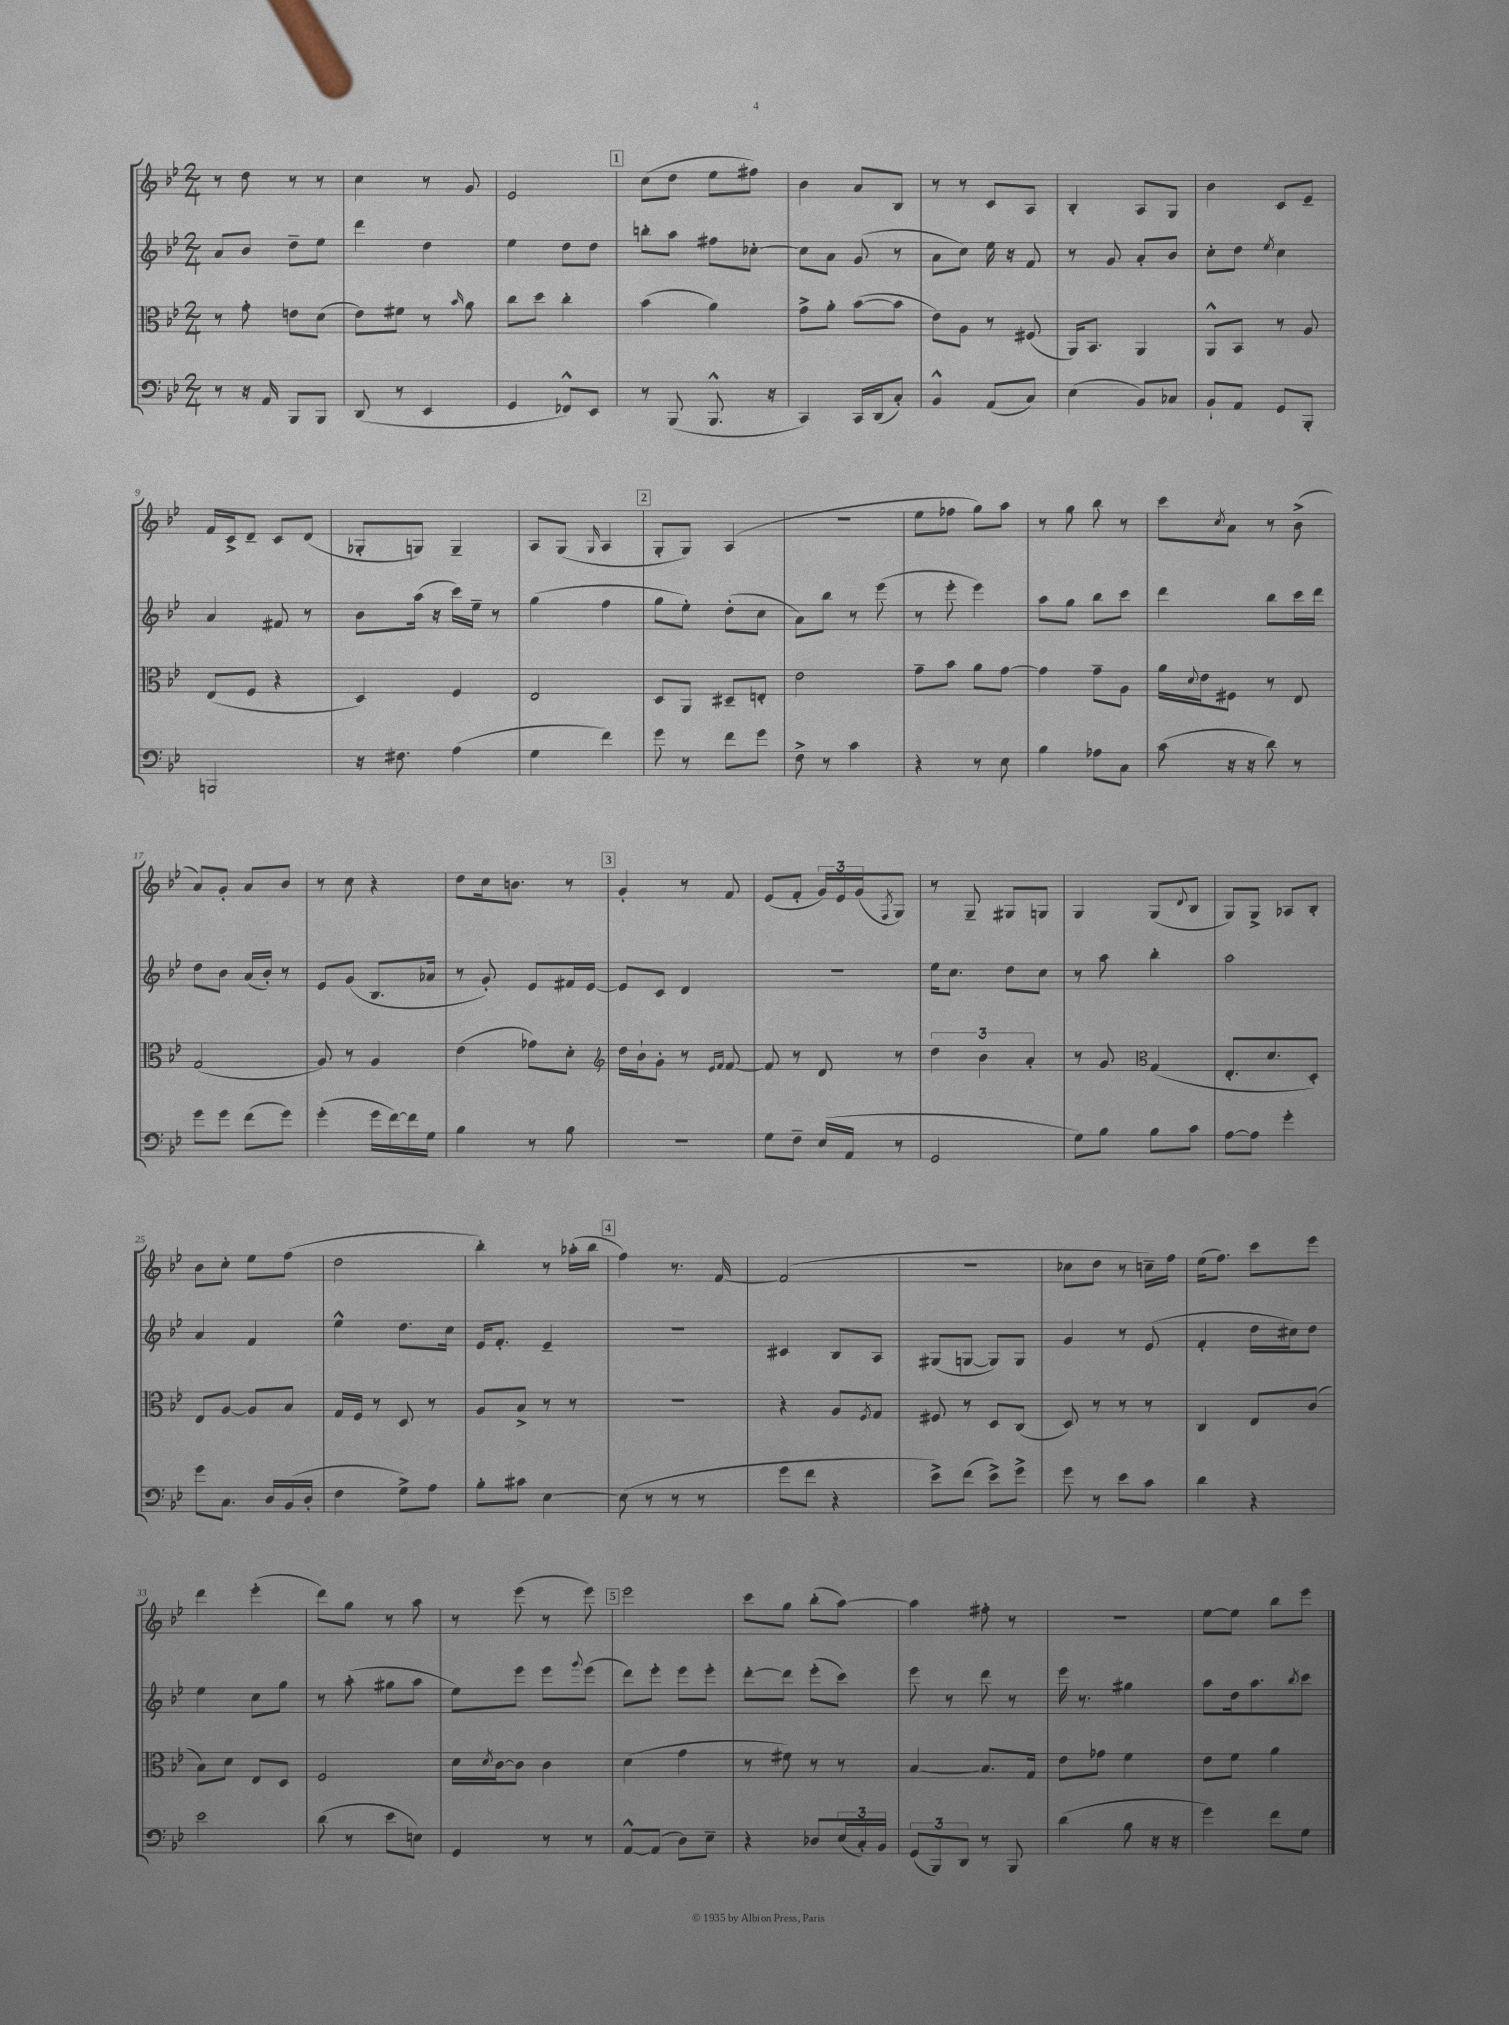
<<
\new StaffGroup <<
\new Staff = "s0" {
    \clef treble \key bes \major \numericTimeSignature \time 2/4
    r8 d''8 r8 r8 |
    c''4 r8 g'8 |
    ees'2 |
    \mark \markup { \box "1" } c''8( d''8 ees''8 fis''8) |
    bes'4 a'8 bes8 |
    r8 r8 c'8 a8 |
    bes4-. a8 g8 |
    bes'4 c'8 ees'8-- |
    f'16 c'16-> d'8-- c'8 d'8( |
    ges8-. g8) g4-- |
    a8 g8( \grace { g16 } a4 |
    \mark \markup { \box "2" } g8-. g8) a4( |
    R2 |
    ees''8 fes''8 g''8) a''8 |
    r8 g''8 bes''8 r8 |
    c'''8 \acciaccatura { c''8 } a'8 r8 bes'8->( |
    a'8) g'8-. a'8 bes'8 |
    r8 c''8 r4 |
    d''8 c''16 b'8. r8 |
    \mark \markup { \box "3" } g'4-. r8 f'8 |
    ees'8( f'8-. \tuplet 3/2 { g'16) ees'16 g'16( } \acciaccatura { f8 } g8) |
    r8 g8-- gis8 g8 |
    g4 g8( \appoggiatura { d'8 } bes8 |
    g8) g8-> aes8 bes8-. |
    bes'8 c''8-. ees''8 f''8( |
    d''2 |
    bes''4-.) r8 aes''16-.( bes''16 |
    \mark \markup { \box "4" } f''4) r8. f'16~ |
    f'2( |
    r2 |
    ces''8 d''8 r8 c''16--) f''16 |
    ees''16( f''8.) c'''8 ees'''8 |
    d'''4 ees'''4-.( |
    d'''8) g''8 r8 a''8 |
    r8 ees'''8( r8 ees'''8) |
    \mark \markup { \box "5" } ees'''2 |
    c'''8 g''8 bes''8-.( a''8~) |
    a''4 fis''8-. r8 |
    r2 |
    ees''8~ ees''8 bes''8 ees'''8 \bar "|." |
}
\new Staff = "s1" {
    \clef treble \key bes \major \numericTimeSignature \time 2/4
    a'8 bes'8 d''8-- ees''8 |
    d'''4 d''4 |
    ees''4 d''8 d''8 |
    \mark \markup { \box "1" } b''8-. a''8 fis''8 ces''8~-. |
    ces''8 a'8 g'8( r8 |
    a'8 c''8) ees''16 r16 f'8 |
    r8 g'8 a'8-. bes'8 |
    c''8-. d''8 \acciaccatura { ees''8 } c''4 |
    a'4 fis'8 r8 |
    bes'8 a''16( r16 c'''16) ees''16-- r8 |
    g''4( f''4 |
    \mark \markup { \box "2" } g''8 ees''8-.) d''8-.( c''8 |
    a'8) bes''8 r8 ees'''8( |
    r8 ees'''8-. ees'''4) |
    a''8 g''8 bes''8 c'''8 |
    d'''4 bes''8 c'''16 d'''16 |
    d''8 bes'8 a'16( bes'16-.) r8 |
    ees'8 g'8( bes8. aes'16 |
    r8 g'8-.) ees'8 fis'16 ees'16~ |
    \mark \markup { \box "3" } ees'8 c'8 d'4 |
    R2 |
    ees''16 c''8. d''8 c''8 |
    r8 a''8 bes''4-. |
    a''2 |
    a'4 f'4 |
    ees''4-^ d''8. c''16 |
    ees'16 f'8.-. ees'4-- |
    \mark \markup { \box "4" } R2 |
    cis'4 bes8 a8 |
    gis8( g8~ g8) g8 |
    g'4 r8 ees'8( |
    f'4-. d''16 cis''16) d''8 |
    ees''4 c''8 g''8 |
    r8 a''8-.( gis''8 a''8 |
    ees''8) ees'''8 ees'''8 \appoggiatura { g'''8 } ees'''8( |
    \mark \markup { \box "5" } d'''8) ees'''8-. ees'''8 ees'''8-. |
    d'''8~-. d'''8 ees'''8-.( c'''8) |
    ees'''8 r8 d'''8 r8 |
    ees'''16 r8. gis''4 |
    a''8 d''16 a''8. \acciaccatura { bes''8 } c'''8 \bar "|." |
}
\new Staff = "s2" {
    \clef alto \key bes \major \numericTimeSignature \time 2/4
    r8 g'8-. e'8 d'8( |
    ees'8) fis'8 r8 \grace { bes'16 } a'8 |
    c''8 d''8 c''4-. |
    \mark \markup { \box "1" } bes'4( a'4) |
    g'8-> a'8-. bes'8~( bes'8 |
    ees'8) a8 r8 fis8( |
    a,16) bes,8. a,4 |
    a,8-^ bes,8 r8 a8 |
    ees8( f8 r4 |
    d4) f4 |
    ees2 |
    \mark \markup { \box "2" } d8 a,8 dis8-- e8-. |
    ees'2 |
    g'8-- bes'8 a'8 g'8~ |
    g'4 g'8-- a8 |
    a'16 \appoggiatura { d'8 } ees'16 fis8 r8 ees8 |
    g2( |
    a8) r8 a4 |
    ees'4( ges'8) d'8-. |
    \mark \markup { \box "3" } \clef treble d''16 bes'16-! g'8-. r8 \grace { ees'16 f'16 } f'8~ |
    f'8 r8 d'8 r8 |
    \tuplet 3/2 { d''4 bes'4 a'4-. } |
    r8 g'8 \clef alto g4( |
    ees8.-. d'8. d8-.) |
    ees8 a8~ a8 bes8 |
    g16 f16 r8 d8 r8 |
    a8 bes8-> r8 r8 |
    \mark \markup { \box "4" } R2 |
    r4 a8 \acciaccatura { f8 } g8 |
    fis8 r8 d8 c8( |
    d8) r8 r8 r8 |
    c4 ees8 c'8( |
    bes8) d'8 ees8 d8 |
    f2 |
    d'16 \acciaccatura { d'8 } c'16~ c'8 c'4 |
    \mark \markup { \box "5" } d'4( g'4 |
    r8 fis'8) r8 r8 |
    bes4~ bes8. g16 |
    ees'8 ges'8 f'4 |
    ees'8 f'8 a'4 \bar "|." |
}
\new Staff = "s3" {
    \clef bass \key bes \major \numericTimeSignature \time 2/4
    r8 r16 a,16 bes,,8 bes,,8 |
    d,8( r8 ees,4 |
    g,4 fes,8-^) ees,8 |
    \mark \markup { \box "1" } r8 bes,,8( bes,,8.-^ r16 |
    c,4) c,16 d,16( c8-.) |
    bes,4-^ a,8( c8) |
    ees4( bes,8) ces8 |
    bes,8-! a,8 g,8 bes,,8-. |
    b,,2 |
    r16 fis8. a4( |
    g4 f'4) |
    \mark \markup { \box "2" } g'8 r8 f'8 g'8 |
    f8-> r8 c'4 |
    r4 r8 ees8 |
    bes4 aes8 c8 |
    c'8( r16 r16 d'8) r8 |
    g'8 g'8 f'8( g'8) |
    g'4-.( g'16 f'16~) f'16 g16 |
    bes4 r8 bes8 |
    \mark \markup { \box "3" } r2 |
    g8 f8-- ees16( a,16 r8 |
    g,2 |
    g8) bes8 bes8 c'8 |
    a8~ a8 g'4-. |
    g'8 c8. d16 bes,16( d16-. |
    f4 g8->) a8 |
    bes8-. cis'8 ees4~ |
    \mark \markup { \box "4" } ees8( r8 r8 r8 |
    g'8 f'8 r4 |
    ees'8->) f'8( ees'8->) g'8-> |
    g'8 r8 ees'8 c'8 |
    d'4 r4 |
    ees'2 |
    d'8( r8 ees'8 e8) |
    g,4 r8 r8 |
    \mark \markup { \box "5" } a,8~-^ a,8( d8) ees8-- |
    r4 des8 \tuplet 3/2 { ees16( c16-.) bes,16 } |
    \tuplet 3/2 { g,8( bes,,8) d,8 } r8 bes,,8 |
    d'4( bes8 r16 r16 |
    g'4) f'8 g8 \bar "|." |
}
>>
>>
